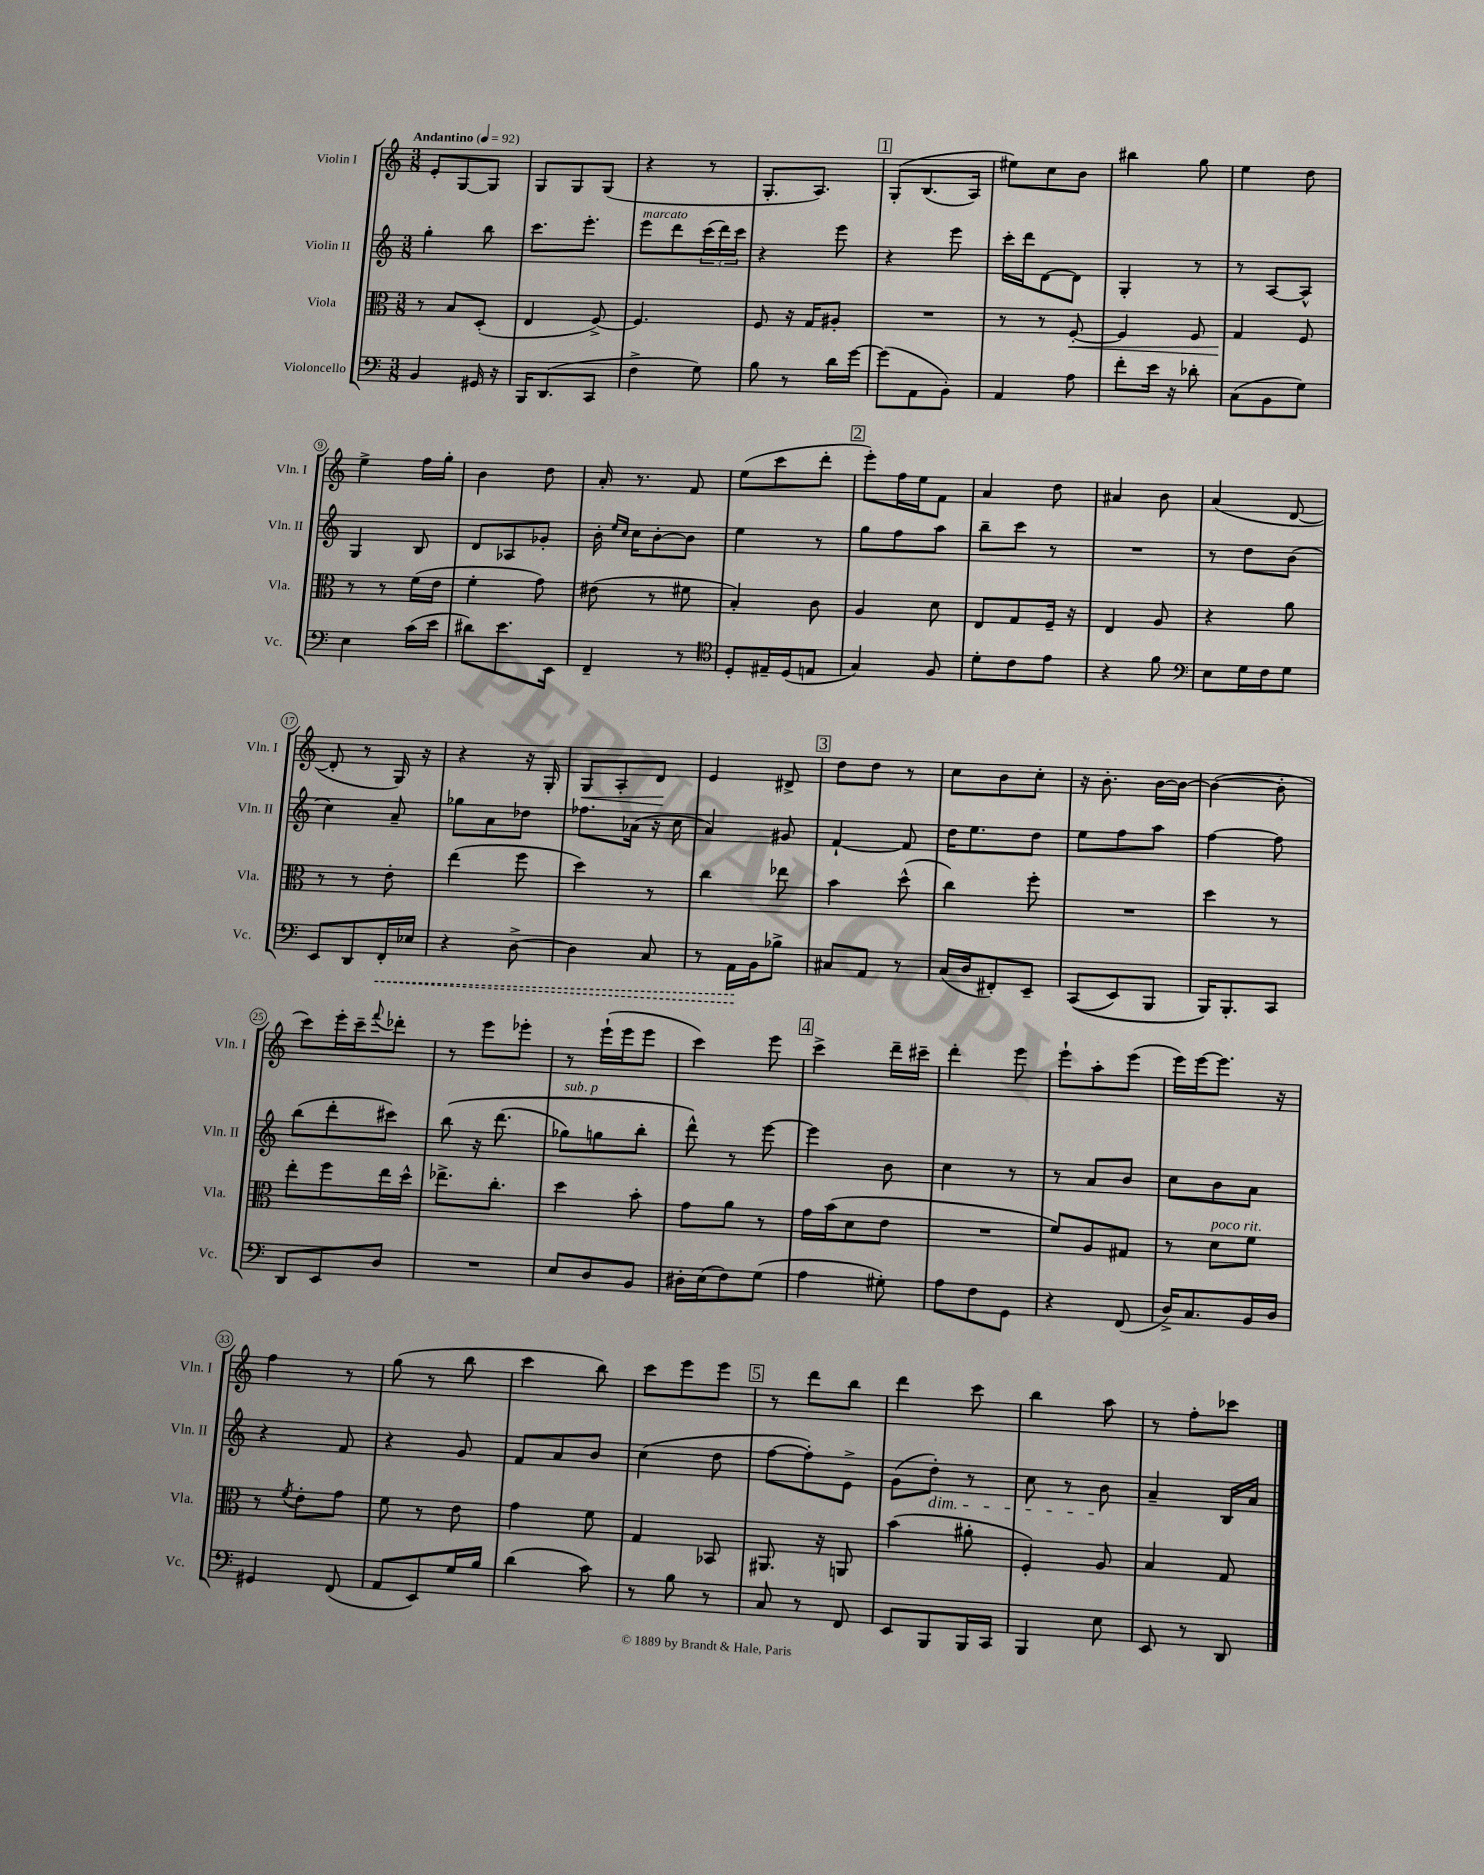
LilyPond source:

<<
\new StaffGroup <<
\new Staff = "s0" \with { instrumentName = "Violin I" shortInstrumentName = "Vln. I" } {
    \clef treble \key c \major \numericTimeSignature \time 3/8 \tempo "Andantino" 4 = 92
    e'8-. g8~ g8 |
    g8 g8 g8( |
    r4 r8 |
    g8.-. a8.) |
    \mark \markup { \box "1" } g8-.\( b8.( a16) |
    eis''8\) c''8 b'8 |
    bis''4 g''8 |
    e''4 d''8 |
    e''4-> f''16 g''16-. |
    b'4 d''8 |
    a'16-. r8. f'8 |
    e''8( c'''8 d'''8-. |
    \mark \markup { \box "2" } e'''8-.) f''16 e''16 f'8 |
    a'4 d''8 |
    ais'4 b'8 |
    a'4( d'8~ |
    d'8-. r8 g16) r16 |
    r4 r16 g16-. |
    g8\< a8-. d'8\! |
    e'4 dis'8-> |
    \mark \markup { \box "3" } d''8 d''8 r8 |
    c''8 b'8 c''8-. |
    r16 b'8.-. b'16~ b'16~ |
    b'4~( b'8-. |
    c'''8) e'''16-. c'''16-- \appoggiatura { f'''8 } des'''8-. |
    r8 e'''8 ees'''8-. |
    r8 e'''16-!( e'''16 e'''8 |
    c'''4) e'''8 |
    \mark \markup { \box "4" } c'''4-> d'''16-- cis'''16-- |
    d'''4-. e'''8 |
    e'''8-! a''8-. e'''8( |
    e'''16) e'''16~ e'''8. r16 |
    f''4 r8 |
    g''8( r8 b''8 |
    c'''4 b''8) |
    c'''8 e'''8 e'''8 |
    \mark \markup { \box "5" } r8 d'''8 b''8 |
    d'''4 c'''8 |
    b''4 a''8 |
    r8 f''8-. ces'''8 \bar "|." |
}
\new Staff = "s1" \with { instrumentName = "Violin II" shortInstrumentName = "Vln. II" } {
    \clef treble \key c \major \numericTimeSignature \time 3/8
    g''4-. b''8 |
    c'''8. e'''8.-. |
    e'''8^\markup { \italic "marcato" } d'''8 \tuplet 3/2 { c'''16( d'''16) c'''16 } |
    r4 e'''8 |
    \mark \markup { \box "1" } r4 e'''8 |
    c'''16-. d'''16 d'8~ d'8 |
    g4-. r8 |
    r8 a8~ a8-^ |
    g4 b8 |
    d'8 aes8 ges'8-. |
    b'16-. \grace { e''16 c''16 } c''16 b'8~-. b'8 |
    e''4 r8 |
    \mark \markup { \box "2" } g''8 f''8 a''8 |
    b''8-- c'''8 r8 |
    R4. |
    r8 d''8 b'8( |
    c''4) a'8-- |
    ges''8 a'8 des''8 |
    fes''8. aes'16( r16 c''16 |
    a'4) gis'8 |
    \mark \markup { \box "3" } f'4~-! f'8 |
    d''16 e''8. d''8 |
    e''8 f''8 a''8 |
    f''4~ f''8 |
    b''8( d'''8-. cis'''8) |
    b''8\( r16 d'''8.( |
    ges''8^\markup { \italic "sub. p" }) g''8 b''8-. |
    d'''8-^\) r8 e'''8~ |
    \mark \markup { \box "4" } e'''4 b'8 |
    c''4 r8 |
    r8 a'8 b'8 |
    c''8 b'8 a'8 |
    r4 f'8 |
    r4 g'8 |
    f'8 a'8 b'8 |
    c''4( d''8 |
    \mark \markup { \box "5" } f''8~ f''8-.) e'8-> |
    g'8( d''8-.\dim) r8 |
    c''8 r8 b'8\! |
    a'4-- b16 a'16 \bar "|." |
}
\new Staff = "s2" \with { instrumentName = "Viola" shortInstrumentName = "Vla." } {
    \clef alto \key c \major \numericTimeSignature \time 3/8
    r8 b8 d8-.( |
    e4 f8~->) |
    f4. |
    f8 r16 g16 ais8-. |
    \mark \markup { \box "1" } R4. |
    r8 r8 f8~-.\< |
    f4 f8 |
    g4\! f8 |
    r8 r8 f'16( e'16 |
    f'4-. g'8) |
    eis'8( r8 fis'8 |
    b4-.) c'8 |
    \mark \markup { \box "2" } a4 d'8 |
    e8 g8 f16-- r16 |
    e4 a8 |
    r4 a'8 |
    r8 r8 e'8-. |
    e''4( f''8 |
    d''4) r8 |
    c''4 ees''8 |
    \mark \markup { \box "3" } b'4 d''8-^( |
    c''4) f''8-. |
    R4. |
    d''4 r8 |
    e''8-. f''8 e''16 d''16-^ |
    ees''8.-> c''8.-. |
    d''4 b'8-. |
    g'8 a'8 r8 |
    \mark \markup { \box "4" } g'16 b'16( d'8 e'8 |
    R4. |
    f'8) a8 gis8 |
    r8 d'8^\markup { \italic "poco rit." } f'8 |
    r8 \acciaccatura { f'8 } e'8-. g'8 |
    f'8 r8 e'8 |
    g'4 f'8 |
    g4 bes,8 |
    \mark \markup { \box "5" } ais,8. r16 a,8 |
    b'4( ais'8-. |
    f4-.) a8 |
    b4 g8 \bar "|." |
}
\new Staff = "s3" \with { instrumentName = "Violoncello" shortInstrumentName = "Vc." } {
    \clef bass \key c \major \numericTimeSignature \time 3/8
    b,4 gis,16 r16 |
    b,,16 d,8.( c,8 |
    f4-> g8) |
    b8 r8 d'16 g'16~ |
    \mark \markup { \box "1" } g'8( a,8 b,8-.) |
    a,4 a8 |
    f'8-. e'16 r16 des'8-. |
    c8( b,8 g8) |
    e4 c'16( e'16 |
    dis'8) e'8. e,16 |
    f,4-- r8 |
    \clef tenor d8-. eis16-- d16( e8 |
    \mark \markup { \box "2" } g4) f8 |
    d'8-. c'8 e'8 |
    r4 f'8 |
    \clef bass e8 g16 f16 g8 |
    e,8 d,8 \once \override Hairpin.style = #'dashed-line f,16-.\< ees16 |
    r4 d8~-> |
    d4 c8 |
    r8 a,16\! b,16 bes8-> |
    \mark \markup { \box "3" } cis8 a,8 r8 |
    c16( d16 fis,8-.) e,8-- |
    c,8(\( e,8) b,,8 |
    b,,16\) b,,8.-. c,8 |
    d,8 e,8 d8 |
    R4. |
    e8 d8 b,8 |
    dis16-. e16( f8) g8( |
    \mark \markup { \box "4" } a4 gis8-.) |
    a8 f8 g,8 |
    r4 f,8( |
    d16->) c8. b,16 d16 |
    gis,4 f,8( |
    a,8 e,8) g16 b16 |
    d'4( c'8) |
    r8 b8 r8 |
    \mark \markup { \box "5" } c8 r8 f,8 |
    e,8 b,,8 b,,16 c,16 |
    b,,4 e8 |
    e,8 r8 d,8 \bar "|." |
}
>>
>>
\layout { \context { \Score \override BarNumber.stencil = #(make-stencil-circler 0.1 0.3 ly:text-interface::print) } }
